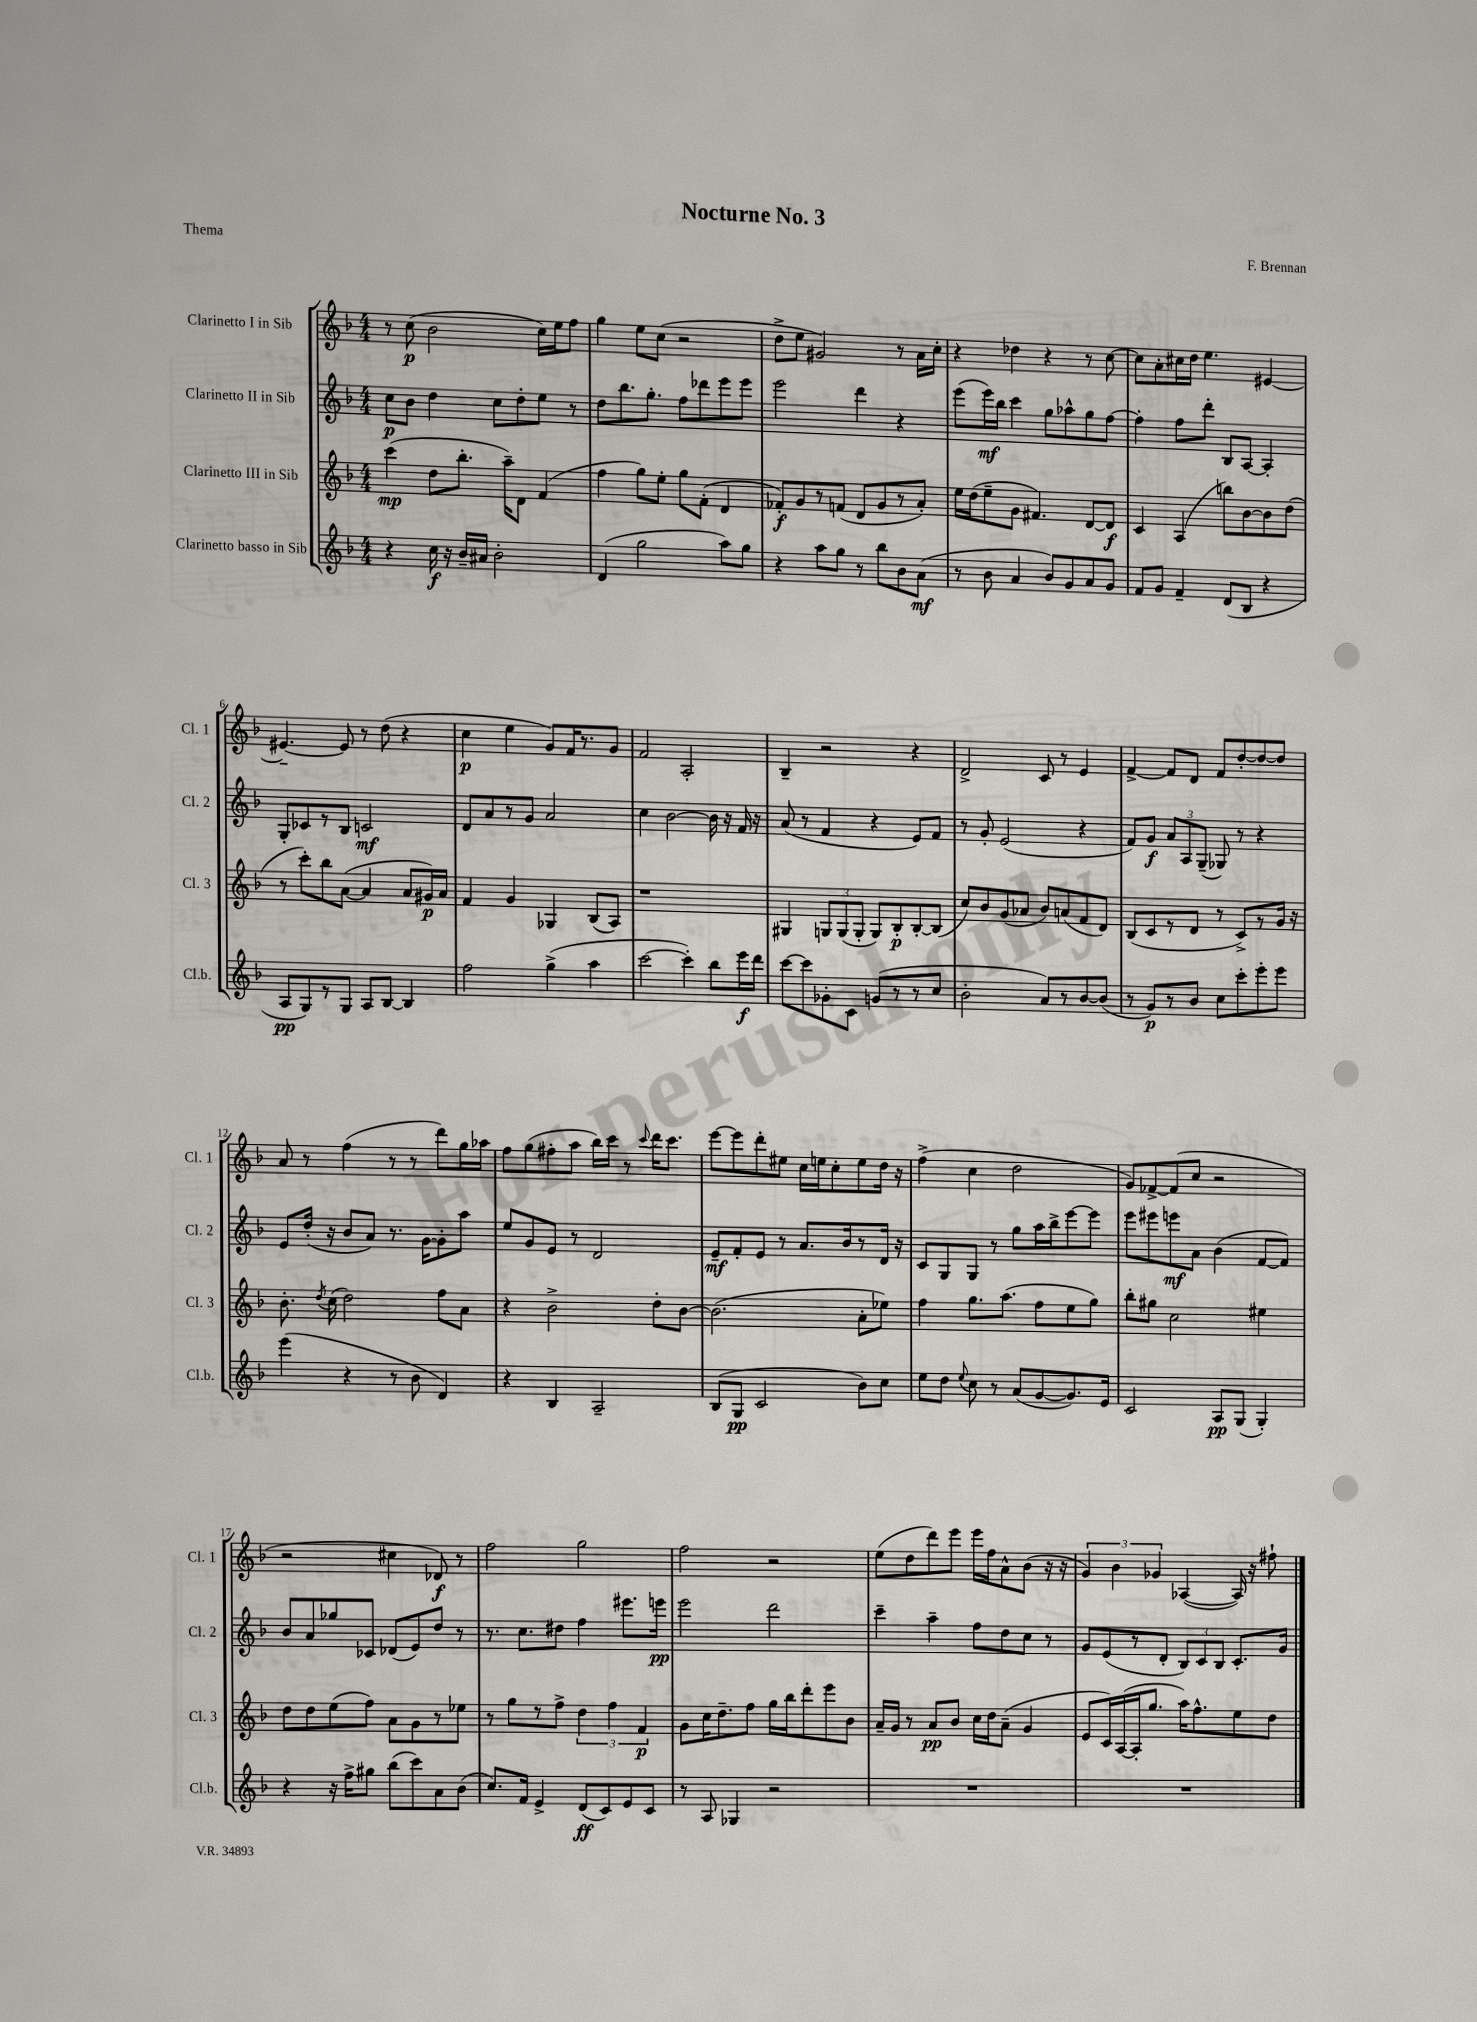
\header { title = "Nocturne No. 3" composer = "F. Brennan" piece = "Thema" }
<<
\new StaffGroup <<
\new Staff = "s0" \with { instrumentName = "Clarinetto I in Sib" shortInstrumentName = "Cl. 1" } {
    \clef treble \key f \major \numericTimeSignature \time 4/4
    \autoBeamOff r8 c''8\p( bes'2 c''16[) e''16 f''8] |
    g''4 e''8[ c''8]( r2 |
    d''8[-> e''8] gis'2) r8 a'16[ c''16]-. |
    r4 des''4 r4 r8 c''8~ |
    c''8[ a'8-. cis''16 d''16] e''4. eis'4~ |
    eis'4.~-- eis'8 r8 d''8( r4 |
    c''4\p e''4 g'8[) f'16 r8. g'8] |
    f'2 a2-. |
    bes4-- r2 r4 |
    d'2-> c'8 r8 e'4 |
    f'4~-> f'8[ d'8] f'8[ d''8~-. d''8~ d''8] |
    a'8 r8 f''4( r8 r8 d'''8[) g''16 aes''16] |
    f''8[ g''8( fis''8-. a''8] bes''16[) c'''16] r8 \appoggiatura { c'''8 } d'''16[ c'''8.] |
    e'''8[~ e'''8 d'''8-. eis''8] c''16[ e''16 c''8-. e''8 d''16] r16 |
    f''4->( c''4 d''2 |
    g'8[) fes'8~-> fes'8( c''8] r2 |
    r2 cis''4 des'8\f) r8 |
    f''2 g''2 |
    f''2 r2 |
    e''8[( d''8 d'''8) e'''8] e'''16[ f''16 a'8-^ bes'8]( r16 r16 |
    \tuplet 3/2 { g'4) bes'4 ges'4 } aes4~( aes16) r16 fis''8-! \bar "|." |
}
\new Staff = "s1" \with { instrumentName = "Clarinetto II in Sib" shortInstrumentName = "Cl. 2" } {
    \clef treble \key f \major \numericTimeSignature \time 4/4
    \autoBeamOff c''8[\p bes'8] d''4 c''8[ d''8-. e''8] r8 |
    d''8[ bes''8. g''8.]-. f''8[ des'''8 e'''8 e'''8] |
    e'''2 d'''4 r4 |
    e'''8[( e'''16\mf) bes''16] c'''4 g''8[ aes''8-^ g''8 f''8]~ |
    f''4-. f''8[ d'''8]-. bes8[ a8]~ a4-. |
    g8[-. ces'8 r8 bes8] c'2\mf |
    d'8[ a'8 r8 g'8] a'2 |
    c''4 bes'2~ bes'16 r16 f'16 r16 |
    a'8( r8 f'4 r4 e'8[) f'8] |
    r8 g'8-. e'2( r4 |
    f'8[) g'8]\f \tuplet 3/2 { a'8[ a8 g8]--( } ges8) r8 r4 |
    e'8[ d''16]-.( r16 bes'8[ a'8]) r8. g'16[~ g'8-. a''8] |
    e''8[ g'8 e'8] r8 d'2 |
    e'8[--\mf f'8-. e'8] r8 a'8.[ bes'16 r8 d'16] r16 |
    c'8[ g8 g8] r8 g''8[ a''16 bes''16-> e'''8~ e'''8] |
    e'''8[ eis'''8 e'''8\mf a'8] bes'4( f'8[~ f'8]) |
    bes'8[ a'8 ges''8 ces'8] des'8[( e'8) d''8] r8 |
    r8. c''8.[ dis''8] f''4 eis'''8.[ e'''16]\pp |
    e'''2 d'''2 |
    c'''4-- a''4-- f''8[ d''8 c''8] r8 |
    g'8[ e'8( r8 d'8]-. \tuplet 3/2 { bes8[) c'8 bes8] } c'8.[-. g'16] \bar "|." |
}
\new Staff = "s2" \with { instrumentName = "Clarinetto III in Sib" shortInstrumentName = "Cl. 3" } {
    \clef treble \key f \major \numericTimeSignature \time 4/4
    \autoBeamOff c'''4\mp( d''8[ bes''8.]-. a''16[--) d'8] f'4( |
    f''4 g''8[) e''8]-. g''8[ f'8]-.( d'4 |
    fes'8[-.\f) g'8 r8 f'8]( d'8[ g'8 r8 a'8]-.) |
    e''16[ d''16( e''8-- g'8] fis'4.) d'8[~ d'8]\f |
    c'4 a4( b''8[) bes'8~ bes'8 d''8]( |
    r8 c'''8[-.) bes''8 a'8]~( a'4 a'8[ gis'16\p) a'16] |
    f'4 g'4 ges4 bes8[( a8]) |
    r1 |
    gis4 \tuplet 3/2 { g8[ g8( g8]-. } g8[) bes8-.\p bes8~-. bes8]( |
    c''8[) bes'8 g'8( aes'8] bes'8[) a'8( f'8 d'8]) |
    bes8[( c'8 r8 d'8] r8 c'8[->) r8 g'16] r16 |
    bes'8.-. \acciaccatura { d''8 } c''16( d''2) f''8[ a'8] |
    r4 bes'2-> d''8[-. bes'8]~ |
    bes'2.( a'8[-. ees''8]) |
    f''4 g''8.[ a''8.]( f''8[ e''8 g''8]) |
    bes''8[-. gis''8] c''2 eis''4 |
    d''8[ d''8 e''8( f''8]) a'8[ g'8 r8 ees''8] |
    r8 g''8[ r8 f''8]-> \tuplet 3/2 { d''4 f''4 f'4\p } |
    g'8[ c''16 d''8.-- f''8] g''16[ bes''16 d'''8-. e'''8 bes'8] |
    a'16[-- g'16] r8 a'8[\pp bes'8] c''16[ d''16 a'8]--( g'4 |
    e'8[ c'16) a16~( a16-. g''8.] a''16[) f''8.-^ e''8 d''8] \bar "|." |
}
\new Staff = "s3" \with { instrumentName = "Clarinetto basso in Sib" shortInstrumentName = "Cl.b." } {
    \clef treble \key f \major \numericTimeSignature \time 4/4
    \autoBeamOff r4 c''16\f r16 bes'16[-- ais'16] bes'2-. |
    d'4( g''2 a''8[) g''8] |
    r4 a''8[ g''8] r8 bes''8[ bes'8 a'8]\mf( |
    r8 bes'8 a'4 bes'8[) g'8 a'8 g'8] |
    f'8[ g'8] f'4-- d'8[( bes8] r4 |
    a8[\pp g8) r8 g8] a8[ bes8]~ bes4 |
    f''2 g''4->( a''4 |
    c'''2~ c'''4-.) bes''8[ e'''16\f d'''16] |
    c'''8[~ c'''8 ges'8-. c'8] g'8[( r8 r8 c''8] |
    bes'2-. a'8[) r8 bes'8~ bes'8]( |
    r8 g'8[\p) r8 bes'8] c''8[ c'''8-. e'''8-. e'''8] |
    e'''4( r4 r8 bes'8 d'4) |
    r4 bes4 a2-- |
    bes8[( g8]\pp c'2 bes'8[) c''8] |
    e''8[ d''8] \appoggiatura { e''8 } c''8 r8 a'8[( g'8~ g'8.) e'16] |
    c'2 a8[\pp g8]( g4-.) |
    r4 r16 f''16[-> gis''8] bes''8[( c'''8) a'8 bes'8]( |
    c''8.[) f'16] e'4-> d'8[\ff( c'8) e'8 c'8] |
    r8 a8 ges4 r2 |
    R1 |
    R1 \bar "|." |
}
>>
>>
